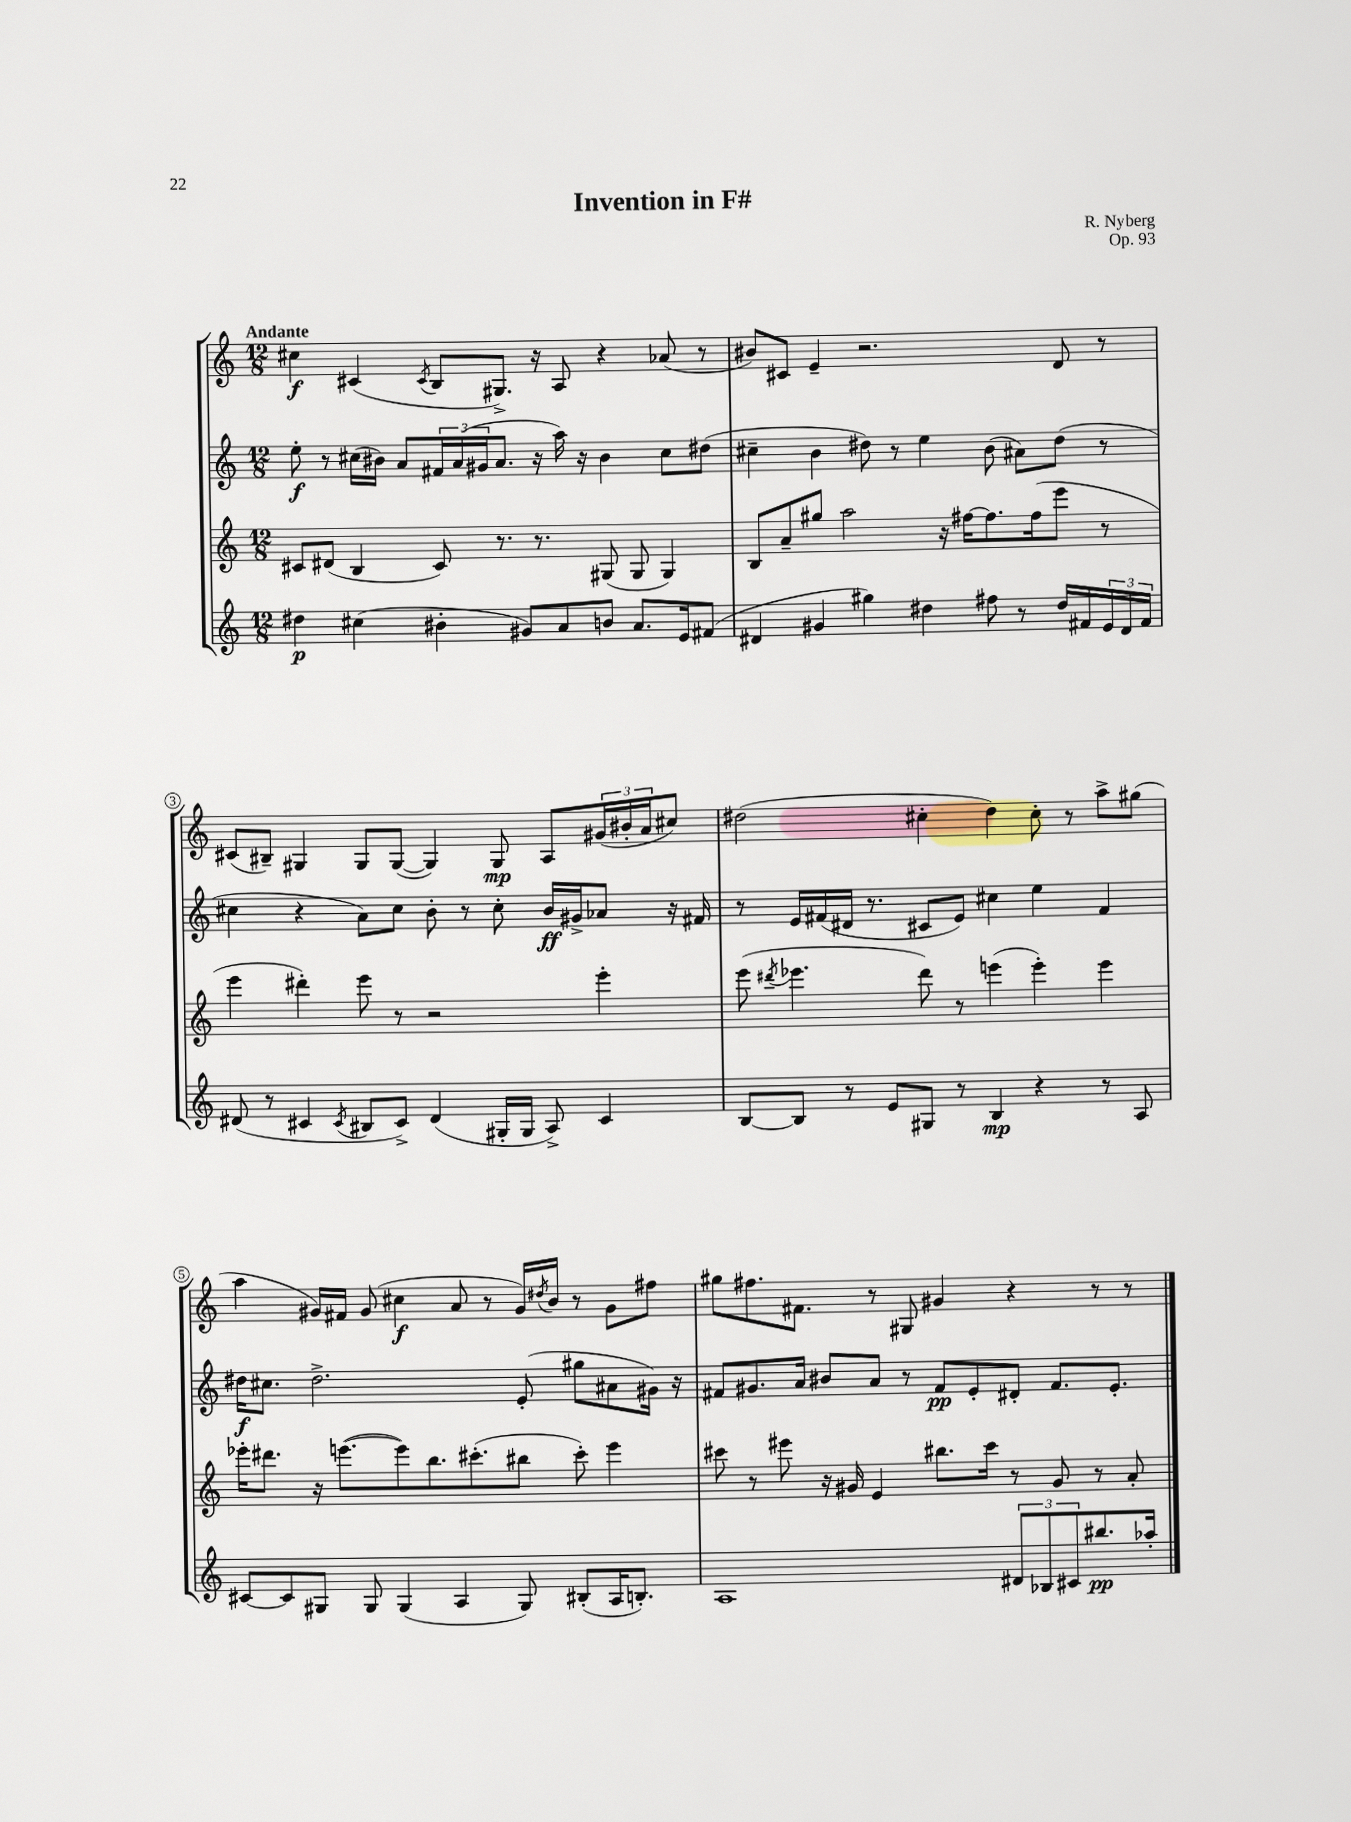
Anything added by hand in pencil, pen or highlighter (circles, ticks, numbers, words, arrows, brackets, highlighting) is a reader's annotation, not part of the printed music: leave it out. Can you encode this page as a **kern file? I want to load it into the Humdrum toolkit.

**kern	**kern	**kern	**kern
*staff4	*staff3	*staff2	*staff1
*clefG2	*clefG2	*clefG2	*clefG2
*k[]	*k[]	*k[]	*k[]
*M12/8	*M12/8	*M12/8	*M12/8
4dd#	8c#	8ee'	4cc#
.	(8d#	8r	.
(4cc#	4B	(16cc#	(4c#
.	.	16b#)	.
.	.	8a	.
.	.	.	8qc#
4b#'	8c#)	24f#	8B
.	.	(24a	.
.	.	24g#	.
.	8.r	8.a	8.G#^)
8g#)	.	.	.
.	8.r	16r	16r
8a	.	16aa)	8A
.	.	16r	.
8b	(8G#	4b#	4r
8.a	8G#	.	.
.	4G#)	8cc#	(8a-
16e	.	.	.
(8f#	.	(8dd#	8r
=	=	=	=
4d#	8B	4cc#~	8b#)
.	8a~	.	8c#
4g#	8gg#	4b	4e~
.	2aa	.	.
4gg#)	.	8dd#)	2.r
.	.	8r	.
4dd#	.	4ee	.
.	16r	.	.
.	[16ff#	.	.
8ff#	8.ff#]	(8b	.
8r	.	8a#)	.
.	(16ff#	.	.
16dd#	8eee	(8dd#	8d
16f#	.	.	.
24e	8r	8r	8r
24d#	.	.	.
24f#	.	.	.
=	=	=	=
(8d#	4eee	4cc#	(8c#
8r	.	.	8B#~)
4c#	4ddd#')	4r	4G#
8qc#	.	.	.
8B#	8eee	8a)	8G#
8c#^)	8r	8cc#	([8G#
(4d#	2r	8b'	4G#])
.	.	8r	.
16G#'	.	8cc#'	8G#
16G#	.	.	.
8A^)	.	16b	8A
.	.	16g#^	.
4c#	4eee'	8a-	(24g#
.	.	.	24b#'
.	.	.	24a
.	.	16r	8cc#)
.	.	16f#	.
=	=	=	=
[8B	(8eee	8r	(2dd#
.	8qddd#	.	.
8B]	4.eee-	16e	.
.	.	(16f#	.
8r	.	16d#	.
.	.	8.r	.
8e	.	.	.
8G#	8ddd#)	8c#	4cc#'
8r	8r	8e)	.
4B	(4eee	4cc#	4dd#)
4r	4eee')	4ee	8cc#'
.	.	.	8r
8r	4eee	4f#	8aa^
8A	.	.	(8gg#
=	=	=	=
[8c#	16eee-'	16dd#	4aa
.	8.ddd#	8.cc#	.
8c#]	.	.	.
8G#	16r	2.dd#^	16g#)
.	([8.eee	.	16f#
8G#	.	.	(8g#
(4G#	8eee])	.	4cc#
.	8.bb	.	.
4A	.	.	8a
.	(8.ccc#'	.	.
.	.	.	8r
8G#)	8bb#	(8e'	16g#)
.	.	.	8qdd#
.	.	.	16b
(8B#'	8ccc#')	8gg#	8r
16A	4eee	8a#	8g#
8.B')	.	.	.
.	.	16g#)	8ff#
.	.	16r	.
=	=	=	=
1A	8ccc#	8f#	8gg#
.	8r	8.g#	8.ff#
.	8eee#	.	.
.	.	16a	8.f#
.	16r	8b#	.
.	16g#	.	.
.	4e	8a	8r
.	.	8r	8G#
.	8.bb#	8f#	4g#
.	.	8e'	.
.	16ccc#	.	.
12d#	8r	8d#'	4r
12B-	.	.	.
.	8g#	8.f#	.
12c#	.	.	.
8.bb#	8r	.	8r
.	.	8.e'	.
.	8a'	.	8r
16aa-'	.	.	.
==	==	==	==
*-	*-	*-	*-
